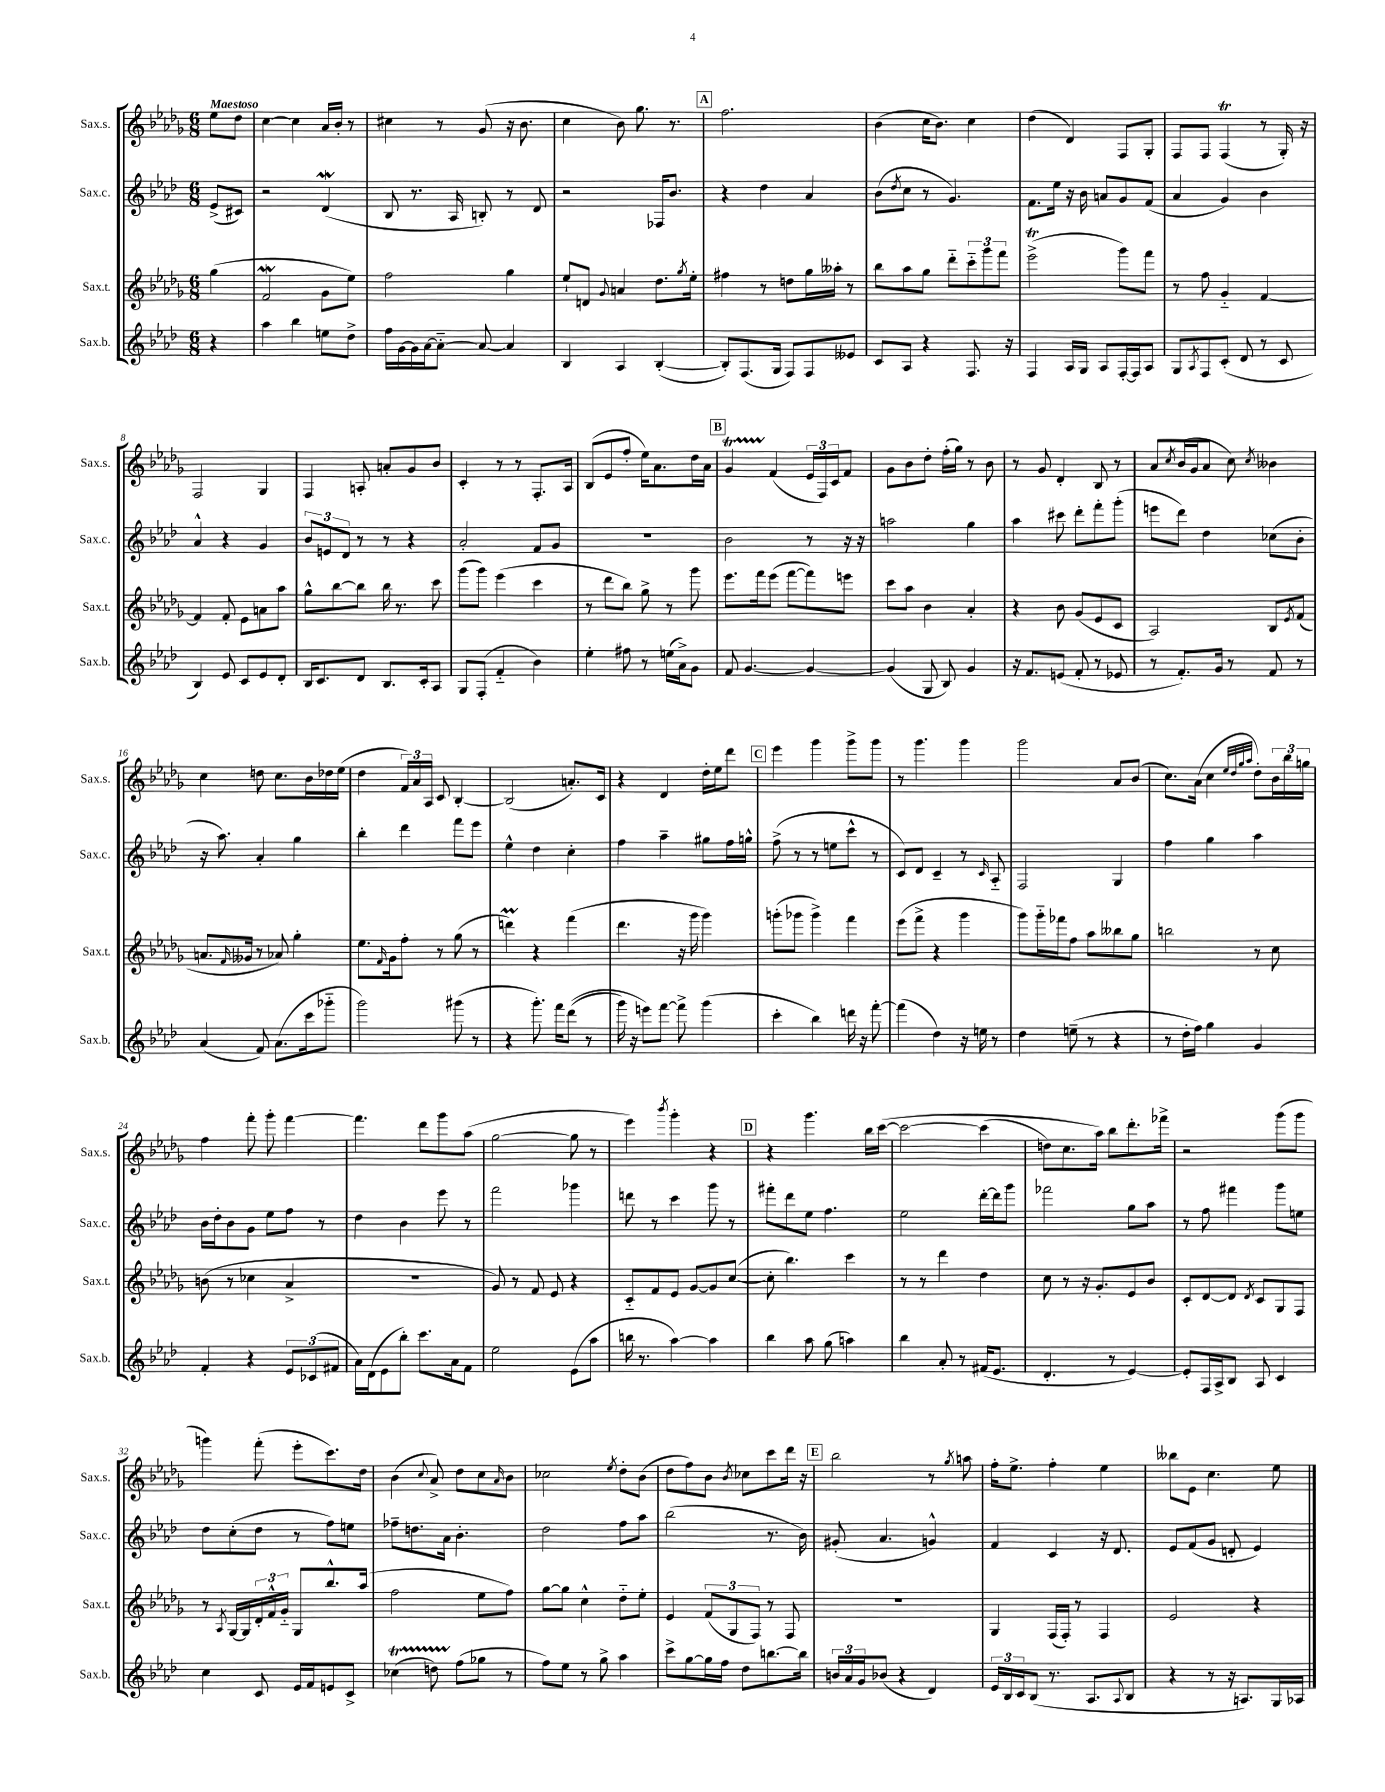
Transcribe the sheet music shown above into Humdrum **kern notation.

**kern	**kern	**kern	**kern
*staff4	*staff3	*staff2	*staff1
*clefG2	*clefG2	*clefG2	*clefG2
*k[b-e-a-d-]	*k[b-e-a-d-g-]	*k[b-e-a-d-]	*k[b-e-a-d-g-]
*M6/8	*M6/8	*M6/8	*M6/8
4r	(4gg-	(8e-^	8ee-
.	.	8c#)	8dd-
=	=	=	=
4aa-	2f	2r	[4cc
4bb-	.	.	4cc]
8ee	8g-	(4d-	16a-
.	.	.	16b-'
8dd-^	8ee-)	.	8r
=	=	=	=
16ff	2ff	8B-	4cc#
[16g	.	.	.
16g]	.	8.r	.
[16a-	.	.	.
8a-'~_	.	.	8r
.	.	16A-	.
8a-_	.	8B')	(8g-
4a-]	4gg-	8r	16r
.	.	.	8.b-
.	.	8d-	.
=	=	=	=
4B-	8ee-`	2r	4cc
.	8d	.	.
.	8qqg-	.	.
4A-	4a	.	8b-)
.	.	.	8.gg-
([4B-'	8.dd-	16F-	.
.	.	8.b-	8.r
.	8qgg-	.	.
.	16ee-'	.	.
=	=	=	=
8B-'])	4ff#	4r	2.ff
(8.F	.	.	.
.	8r	4dd-	.
16G	.	.	.
8F)	8dd	.	.
8F	16gg-	4a-	.
.	16aa--'	.	.
8e--	8r	.	.
=	=	=	=
8c	8bb-	(8b-	(4b-
.	.	8qdd-	.
8A-	8aa-	8cc	.
4r	8gg-	8r	16cc
.	.	.	8.b-)
.	8ddd-'~	4.g)	.
8.F	12ccc'~	.	4cc
.	12ggg-	.	.
.	12fff	.	.
16r	.	.	.
=	=	=	=
4F	(2eee-^	8.f	(4dd-
.	.	16ee-	.
16A-	.	16r	4d-)
16G	.	16b-	.
8A-	.	8a	.
[16F'	8ggg-)	8g	8F
16F]	.	.	.
8A-	8fff	(8f	8G-'
=	=	=	=
8G	8r	4a-	8F
8qA-	.	.	.
8F	8ff	.	8F
(8c'	4g-'~	4g)	(4F
8d-	.	.	.
8r	[4f	4b-	8r
8c	.	.	16G-')
.	.	.	16r
=	=	=	=
4B-)	4f]	4a-^^	2F
8e-	8f'	4r	.
8c	8e-	.	.
8e-	8a	4g	4G-
8d-'	8aa-	.	.
=	=	=	=
16B-	8gg-^^	12b-	4F
8.c	.	.	.
.	.	12e	.
.	[8bb-	.	.
.	.	12d-	.
8d-	8bb-]	8r	8A'
8.B-	16bb-	8r	8a'
.	8.r	.	.
.	.	4r	8g-
16c'	.	.	.
8A-	8ccc	.	8b-
=	=	=	=
8G	(8ggg-	2a-'	4c'
(8F'	8ggg-)	.	.
4f'~	(4eee-	.	8r
.	.	.	8r
4b-)	4ccc	8f	8.F'
.	.	8g	.
.	.	.	16A-
=	=	=	=
4ee-'	8r	2.r	(8B-
.	8ddd-	.	8e-
8ff#	8bb-)	.	8ff'
8r	8gg-^	.	16ee-)
.	.	.	8.a-
(16ee	8r	.	.
16a-^)	.	.	.
8g	8ggg-	.	16dd-
.	.	.	16a-
=	=	=	=
8f	8.eee-	2b-	4g-
[4.g	.	.	.
.	16fff	.	.
.	(8eee-	.	(4f
.	[8fff	.	.
4g_	8fff])	8r	24e-
.	.	.	24F)
.	.	.	24c
.	8eee	16r	8f
.	.	16r	.
=	=	=	=
(4g]	8ccc	2aa	8g-
.	8aa-	.	8b-
8G	4b-	.	8dd-'
8B-)	.	.	(16ff'
.	.	.	16gg-)
4g	4a-'	4gg	8r
.	.	.	8b-
=	=	=	=
16r	4r	4aa-	8r
8.f	.	.	.
.	.	.	8g-
(8e	8b-	8ccc#	4d-'
8f'	(8g-	8ddd-'	.
8r	8e-	8fff'	8B-
8e-	8c	(8ggg'	8r
=	=	=	=
8r	2A-)	8eee	8a-
.	.	.	8qcc
8.f')	.	8ddd-)	(16b-
.	.	.	16g-
.	.	4dd-	8a-
16g	.	.	.
8r	.	.	8cc)
.	.	.	8qcc
8f	8B-	(8cc-	4b--
.	8qe-	.	.
8r	(8f	8b-'	.
=	=	=	=
(4a-	8.a	16r	4cc
.	.	8.aa-)	.
.	16qqf	.	.
.	16g--	.	.
8f)	8r	4a-'	8dd
(8.a-	8a-)	.	8.cc
.	4gg-'	4gg	.
16ccc	.	.	16b-
8ggg-'~	.	.	16dd-
.	.	.	(16ee-
=	=	=	=
2ggg)	8.ee-	4bb-'	4dd-
.	16qqf	.	.
.	16g-	.	.
.	8ff'	4ddd-	24f)
.	.	.	24a-
.	.	.	24A-
.	8r	.	8c
(8ggg#	(8gg-	8fff	[4B-'
8r	8r	8eee-	.
=	=	=	=
4r	4ddd)	4ee-^^	(2B-]
8.ggg')	4r	4dd-	.
16fff	.	.	.
&((8ddd-	(4fff	4cc'	8.a')
8r	.	.	.
.	.	.	16c
=	=	=	=
16ggg)	4.ddd-	4ff	4r
16r	.	.	.
8eee&)	.	.	.
[8fff	.	4aa-~	4d-
8fff^]	16r	.	.
.	16ggg-	.	.
(4ggg	4ggg-)	8gg#	16dd-'
.	.	.	16ee-
.	.	16ff	8ddd-
.	.	16gg^^	.
=	=	=	=
4ccc'	(8ggg'	(8ff^	4eee-
.	8ggg-	8r	.
4bb-)	4ggg-^)	8r	4ggg-
.	.	8ee	.
16ddd	4fff	8ccc^^	8ggg-^
16r	.	.	.
[8fff'	.	8r	8ggg-
=	=	=	=
(4fff]	(8eee-	8c)	8r
.	8fff^	8d-	4.ggg-
4dd-)	4r	4c~	.
16r	4ggg-	8r	4ggg-
16ee	.	.	.
.	.	16qqc	.
8r	.	8A-'~	.
=	=	=	=
4dd-	8ggg-)	2F	2ggg-
.	16ggg-'~	.	.
.	16fff-	.	.
(8ee~	8ff	.	.
8r	8aa-	.	.
4r	8bb--	4G	8a-
.	8gg-	.	(8b-
=	=	=	=
8r	2bb	4ff	8.cc)
16dd-'	.	.	.
16ff)	.	.	(16a-
4gg	.	4gg	4cc
.	.	.	32qqee-
.	.	.	32qqdd-
.	.	.	32qqgg-
.	.	.	32qqaa-
4g	8r	4aa-	8dd-')
.	8cc	.	24b-
.	.	.	24bb-
.	.	.	24gg
=	=	=	=
4f'	(8b	16b-	4ff
.	.	16dd-'	.
.	8r	8b-	.
4r	4cc-	8g	8fff'
.	.	8ee-	8ggg-'
12e-	4a-^	8ff	[4fff
(12c-	.	.	.
.	.	8r	.
12f#	.	.	.
=	=	=	=
16a-)	2.r	4dd-	4.fff]
(16d-	.	.	.
8e-	.	.	.
8bb-')	.	4b-	.
8.ccc	.	.	8ddd-
.	.	8eee-	8ggg-
16a-	.	.	.
8f	.	8r	(8aa-
=	=	=	=
2ee-	8g-)	2fff	[2gg-
.	8r	.	.
.	8f	.	.
.	8e-	.	.
(8e-	4r	4ggg-	8gg-]
8aa-	.	.	8r
=	=	=	=
16bb	8c'~	8ddd	4eee-)
8.r	.	.	.
.	8f	8r	.
.	.	.	8qbbb-
[4aa-)	8e-	4ccc	4ggg-'
.	[8g-	.	.
4aa-]	8g-]	8ggg	4r
.	([8cc	8r	.
=	=	=	=
4bb-	8cc']	8fff#'	4r
.	4.bb-)	8ddd-	.
8aa-	.	8ee-	4.ggg-
(8gg	.	4.ff	.
4aa)	4ccc	.	.
.	.	.	16bb-
.	.	.	&([16ccc
=	=	=	=
4bb-	8r	2ee-	2ccc_
.	8r	.	.
8a-'	4ddd-	.	.
8r	.	.	.
(16f#	4dd-	[16ddd-'	(4ccc]
8.e-	.	16ddd-]	.
.	.	8ggg	.
=	=	=	=
4.d-'	8cc	2fff-	8dd)
.	8r	.	8.cc
.	16r	.	.
.	8.g-'	.	16aa-&)
8r	.	.	8bb-
[4e-)	8e-	8gg	8.ddd-'
.	8b-	8aa-	.
.	.	.	16fff-^
=	=	=	=
8e-']	8c'	8r	2r
16F	[8d-	8ff	.
16A-^	.	.	.
8B-	8d-]	4fff#	.
.	8qd-	.	.
8A-	8c	.	.
4c	8G-	8ggg	(8ggg-
.	8F	8ee	8ggg-
=	=	=	=
4cc	8r	8dd-	4ggg)
.	8qA-	.	.
.	[16G-	(8cc'	.
.	16G-]	.	.
8c	24d-'	8dd-	(8fff'
.	24f^^	.	.
.	24g-'~	.	.
16e-	8G-	8r	8eee-'
16f	.	.	.
8e	8.bb-^^	8ff)	8.ccc)
8c^	.	8ee	.
.	(16aa-	.	16dd-
=	=	=	=
(4cc-	2ff	8ff-~	(4b-
.	.	8.dd	.
.	.	.	8qqcc
8dd)	.	.	8a-^)
.	.	16a-	.
(8ff	.	4.b-'	8dd-
8gg-	8ee-	.	8cc
.	.	.	16qqa-
8r	8ff)	.	8b-
=	=	=	=
8ff)	[8gg-	2dd-	2cc-
8ee-	8gg-]	.	.
8r	4cc^^	.	.
8gg^	.	.	.
.	.	.	8qee-
4aa-	8dd-'~	8ff	8dd-'
.	8ee-'	8aa-	(8b-
=	=	=	=
8ccc^	4e-	(2bb-	8dd-
[8gg	.	.	8ff)
16gg]	(12f	.	8b-
16ff	.	.	.
.	12G-	.	.
.	.	.	8qb-
8dd-	.	.	8cc-
.	12F)	.	.
[8.bb	8r	8.r	8ccc
.	8F	.	16ddd-
16bb]	.	16b-)	16r
=	=	=	=
24b	2.r	(8g#'	2bb-
24a-	.	.	.
24g	.	.	.
(8b-	.	4.a-	.
4r	.	.	.
4d-)	.	4g^^)	8r
.	.	.	8qgg-
.	.	.	8aa
=	=	=	=
24e-	4G-	4f	16ff'
24B-	.	.	.
.	.	.	8.ee-^
24c	.	.	.
(8B-	.	.	.
8.r	(16F	4c	4ff'
.	16F')	.	.
.	8r	.	.
8.A-	.	.	.
.	4F	16r	4ee-
.	.	8.d-	.
8qqA-	.	.	.
8B-	.	.	.
=	=	=	=
4r	2e-	8e-	8bb--
.	.	(8f	8e-
8r	.	8g	4.cc
16r	.	8d'	.
8.A)	.	.	.
.	4r	4e-)	.
16G	.	.	8ee-
16A-	.	.	.
==	==	==	==
*-	*-	*-	*-
